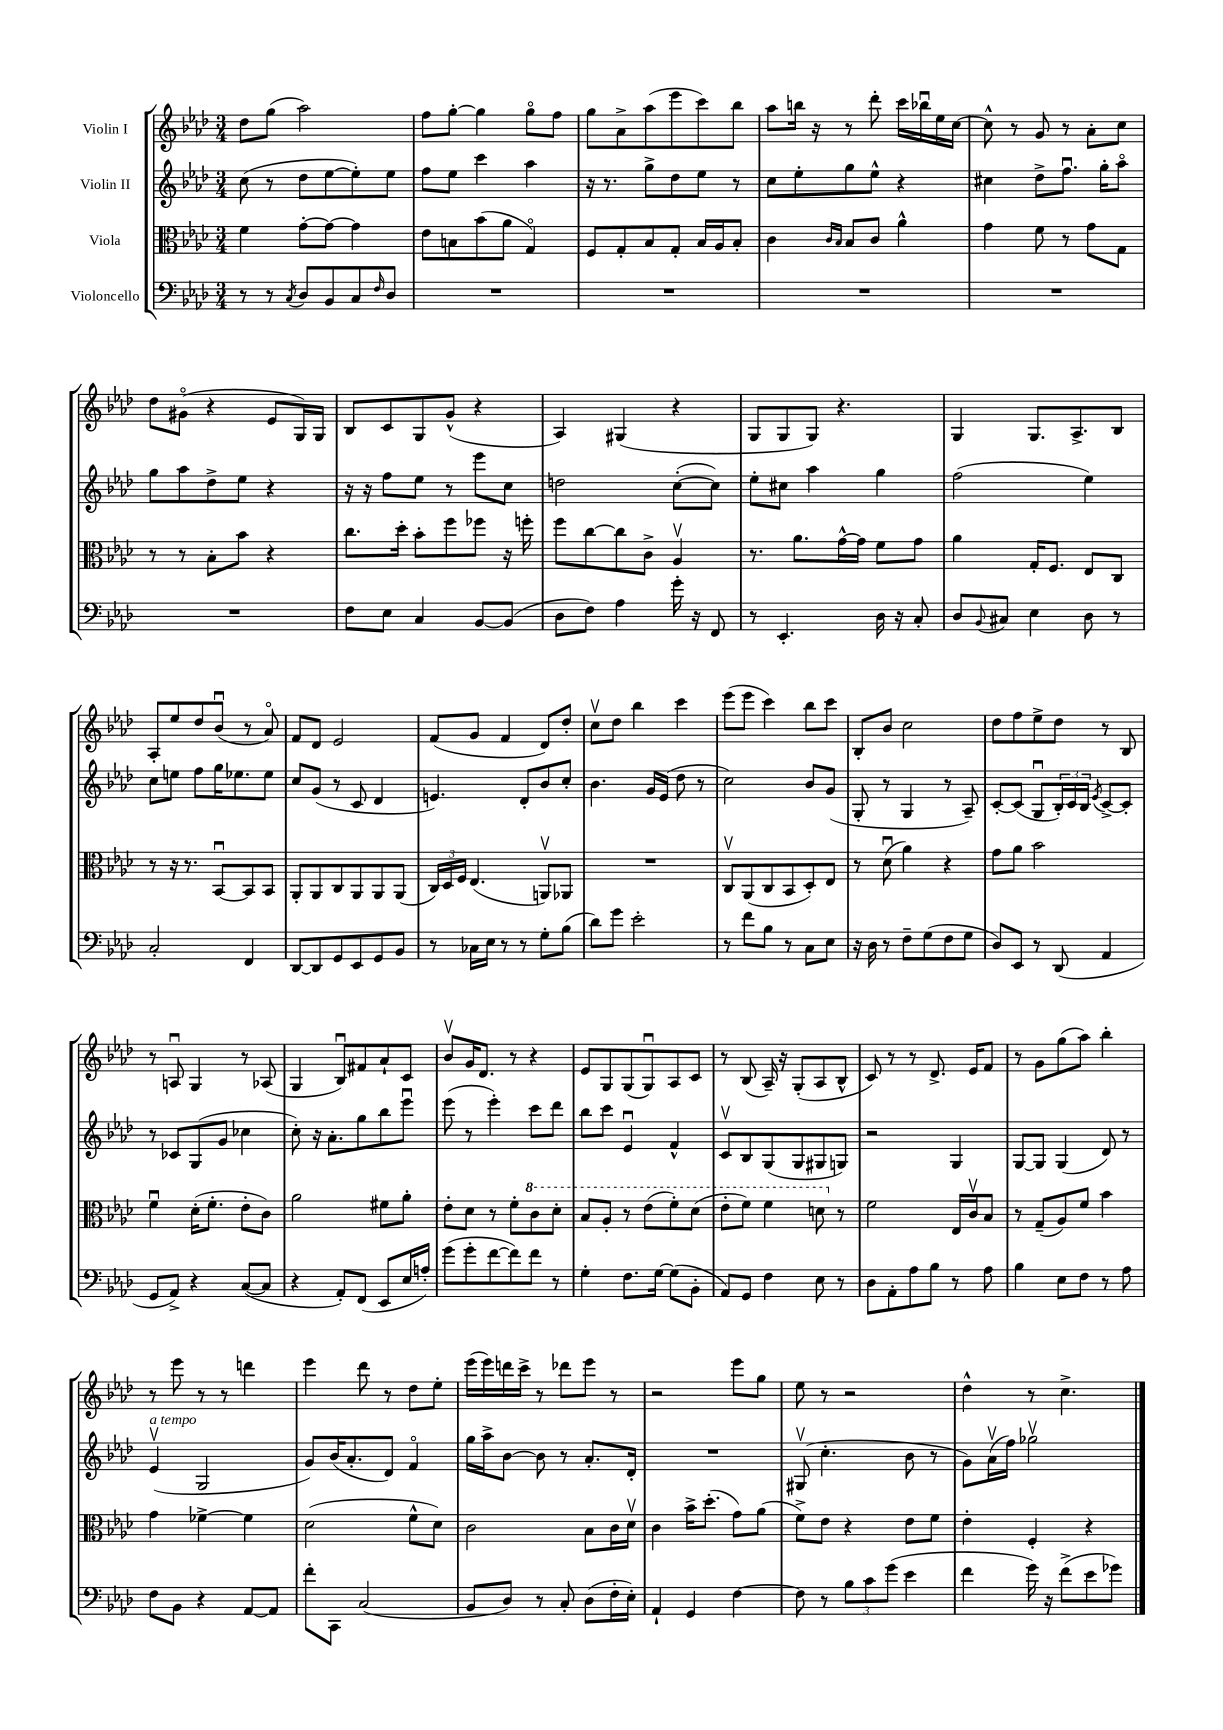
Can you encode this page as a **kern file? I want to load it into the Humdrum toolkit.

**kern	**kern	**kern	**kern
*part4	*part3	*part2	*part1
*staff4	*staff3	*staff2	*staff1
*I"Violoncello	*I"Viola	*I"Violin II	*I"Violin I
*clefF4	*clefC3	*clefG2	*clefG2
*k[b-e-a-d-]	*k[b-e-a-d-]	*k[b-e-a-d-]	*k[b-e-a-d-]
*M3/4	*M3/4	*M3/4	*M3/4
=1	=1	=1	=1
8r	4f\	(8cc\	8dd-\L
8r	.	8r	(8gg\J
8qC/	.	.	.
8D-/L	[8g'\L	8dd-\L	2aa-\)
8BB-/	8g\J_	[8ee-\	.
8C/	4g\]	8ee-'\])	.
16qqF/	.	.	.
8D-/J	.	8ee-\J	.
=2	=2	=2	=2
2.r	8e-\L	8ff\L	8ff\L
.	8Bn\	8ee-\J	[8gg'\J
.	(8b-\	4ccc\	4gg\]
.	8a-\J	.	.
.	4G/)	4aa-\	8gg\L
.	.	.	8ff\J
=3	=3	=3	=3
2.r	8F/L	16r	8gg\L
.	.	8.r	.
.	8G'/	.	8a-^\
.	8B-/	8gg^\L	(8aa-\
.	8G'/J	8dd-\	8eee-\
.	16B-/LL	8ee-\J	8ccc\)
.	16A-/J	.	.
.	8B-'/J	8r	8bb-\J
=4	=4	=4	=4
2.r	4c\	8cc\L	8aa-\L
.	.	8ee-'\	16bbn\Jk
.	.	.	16r
.	16qqc/LL	.	.
.	16qqB-/JJ	.	.
.	8B-/L	8gg\	8r
.	8c/J	8ee-^^\J	8ddd-'\
.	4a-^^\	4r	16ccc\LL
.	.	.	16bb-Xu\
.	.	.	16ee-\
.	.	.	[16cc\JJ
=5	=5	=5	=5
2.r	4g\	4cc#X\	8cc^^\]
.	.	.	8r
.	8f\	8dd-^\L	8g/
.	8r	8.ffu\J	8r
.	8g\L	.	8a-'\L
.	.	16gg'\KL	.
.	8G\J	8aa-\J	8cc\J
!!LO:LB:g=z
=6	=6	=6	=6
2.r	8r	8gg\L	8dd-\L
.	8r	8aa-\	(8g#X\J
.	8B-'\L	8dd-^\	4r
.	8b-\J	8ee-\J	.
.	4r	4r	8e-/L
.	.	.	16G/L)
.	.	.	16G/JJ
=7	=7	=7	=7
8F\L	8.cc\L	16r	8B-/L
.	.	16r	.
8E-\J	.	8ff\L	8c/
.	16dd-'\Jk	.	.
4C/	8b-'\L	8ee-\J	8G/
.	8ff\	8r	(8g^^/J
[8BB-/L	8ff-X\J	8eee-\L	4r
(8BB-/J]	16r	8cc\J	.
.	16ffn'\	.	.
=8	=8	=8	=8
8D-\L	8ff\L	2ddn\	4A-/)
8F\J)	[8cc\	.	.
4A-\	8cc\]	.	(4G#X/
.	8c^\J	.	.
16g'\	4A-v/	([8cc'\L	4r
16r	.	.	.
8FF/	.	8cc\J])	.
=9	=9	=9	=9
8r	8.r	8ee-'\L	8G/L
4.EE-'/	.	8cc#X\J	8G/
.	8.a-\L	.	.
.	.	4aa-\	8G/J)
.	[16g^^\L	.	4.r
.	16g\JJ]	.	.
16D-\	8f\L	4gg\	.
16r	.	.	.
8C'/	8g\J	.	.
=10	=10	=10	=10
8D-/L	4a-\	(2ff\	4G/
8qqBB-/	.	.	.
8C#X/J	.	.	.
4E-\	16G'/KL	.	8.G/L
.	8.F/J	.	.
.	.	.	8.A-^/
8D-\	8E-/L	4ee-\)	.
8r	8C/J	.	8B-/J
!!LO:LB:g=z
=11	=11	=11	=11
2C'/	8r	8cc\L	8A-'/L
.	16r	8een\J	8ee-/
.	8.r	.	.
.	.	8ff\L	8dd-/
.	[8BB-u/L	16gg\K	(8b-u/J
.	.	8.ee-X\	.
4FF/	8BB-/]	.	8r
.	8BB-/J	8ee-\J	8a-/)
=12	=12	=12	=12
[8DD-/L	8AA-'/L	8cc/L	8f/L
8DD-/]	8AA-/	(8g/J	8d-/J
8GG/	8C/	8r	2e-/
8EE-/	8AA-/	8c/	.
8GG/	8AA-/	4d-/	.
8BB-/J	(8AA-/J	.	.
=13	=13	=13	=13
8r	24C/LL)	4.en/)	(8f/L
.	24D-/	.	.
.	24F/JJ	.	.
16C-X\LL	(4.E-/	.	8g/J
16E-\JJ	.	.	.
8r	.	.	4f/
8r	.	8d-'/L	.
8G'\L	8AAnv/L)	8b-/	8d-/L)
(8B-\J	8AA-X/J	8cc'/J	8dd-'/J
=14	=14	=14	=14
8d-\L)	2.r	4.b-\	8ccv\L
8g\J	.	.	8dd-\J
2e-'\	.	.	4bb-\
.	.	16g/LL	.
.	.	(16e-/JJ	.
.	.	8dd-\	4ccc\
.	.	8r	.
=15	=15	=15	=15
8r	8Cv/L	2cc\)	(8eee-\L
8f\L	(8AA-/	.	8eee-\J
8B-\J	8C/	.	4ccc\)
8r	8BB-/	.	.
8C\L	8D-'/)	8b-/L	8bb-\L
8E-\J	8E-/J	(8g/J	8ccc\J
=16	=16	=16	=16
16r	8r	8G'/	8B-'/L
16D-\	.	.	.
8r	(8d-u\	8r	8b-/J
8F~\L	4a-\)	4G/	2cc\
(8G\	.	.	.
8F\	4r	8r	.
8G\J	.	8A-~/)	.
=17	=17	=17	=17
8D-/L)	8g\L	[8c'/L	8dd-\L
8EE-/J	8a-\J	(8c/J]	8ff\
8r	2b-\	8Gu/L	8ee-^\
(8DD-/	.	24B-'/L)	8dd-\J
.	.	24c/	.
.	.	24B-/JJ	.
.	.	8qe-/	.
4AA-/	.	[8c^/L	8r
.	.	8c'/J]	8B-/
!!LO:LB:g=z
=18	=18	=18	=18
8GG/L	4fu\	8r	8r
8AA-^/J)	.	8c-X/L	8Anu/
4r	(16d-'\KL	(8G/	4G/
.	8.f'\J	.	.
.	.	8g/J	.
([8C/L	8e-'\L	4cc-X\	8r
8C/J]	8c\J)	.	(8A-X/
=19	=19	=19	=19
4r	2a-\	8cc'\)	4G/
.	.	16r	.
.	.	8.a-'\L	.
8AA-'/L)	.	.	8B-u/L)
(8FF/J	.	8gg\	8f#X/
8EE-/L	8f#X\L	8bb-\	8a-`/
16E-/L	8a-'\J	8eee-u\J	8c/J
16An'/JJ)	.	.	.
=20	=20	=20	=20
(8g\L	8e-'\L	(8eee-\	8b-v/L
8g'\	8d-\J	8r	16g/K
.	.	.	8.d-/J
[8f\	8r	4eee-'\)	.
8f\])	8f'\L	.	8r
*	*8va	*	*
8f\J	8cc\	8ccc\L	4r
8r	8dd-'\J	8ddd-\J	.
=21	=21	=21	=21
4G'\	8b-/L	8bb-\L	8e-/L
.	8a-'/J	8ccc\J	8G/
8.F\L	8r	4e-u/	(8G/
.	(8ee-\L	.	8Gu/)
[16G\Jk	.	.	.
(8G\L]	8ff'\)	4f^^/	8A-/
8BB-'\J	(8dd-\J	.	8c/J
=22	=22	=22	=22
8AA-/L)	8ee-'\L	8cv/L	8r
8GG/J	8ff\J)	8B-/	(8B-/
4F\	4ff\	(8G/	16A-~/)
.	.	.	16r
.	.	8G/	(8G'/L
8E-\	8ddn\	8G#X/	8A-/
*	*X8va	*	*
8r	8r	8Gn/J)	8B-^^/J
=23	=23	=23	=23
8D-\L	2f\	2r	8c/)
8AA-'\	.	.	8r
8A-\	.	.	8r
8B-\J	.	.	8.d-^/
8r	16E-/LL	4G/	.
.	16cv/J	.	16e-/KL
8A-\	8B-/J	.	8f/J
=24	=24	=24	=24
4B-\	8r	[8G/L	8r
.	(8G~/L	8G/J]	8g\L
8E-\L	8A-/)	(4G/	(8gg\
8F\J	8f/J	.	8aa-\J)
8r	4b-\	8d-/)	4bb-'\
8A-\	.	8r	.
!!LO:LB:g=z
=25	=25	=25	=25
!	!	!LO:TX:a:i:t=a tempo	!
8F\L	4g\	(4e-v/	8r
8BB-\J	.	.	8eee-\
4r	[4f-X^\	2G/	8r
.	.	.	8r
[8AA-/L	4f-\]	.	4dddn\
8AA-/J]	.	.	.
=26	=26	=26	=26
8f'\L	(2d-\	8g/L)	4eee-\
8CC\J	.	(16b-/K	.
.	.	8.a-'/	.
(2C/	.	.	8ddd-\
.	.	8d-/J)	8r
.	8f^^\L	4f/	8dd-\L
.	8d-\J)	.	8ee-'\J
=27	=27	=27	=27
8BB-/L	2c\	16gg\LL	(16eee-\LL
.	.	16aa-^\J	16eee-\)
8D-/J)	.	[8b-\J	16dddn\
.	.	.	16ccc^\JJ
8r	.	8b-\]	8r
8C'/	.	8r	8ddd-X\L
(8D-\L	8B-\L	8.a-'/L	8eee-\J
16F'\L	16c\L	.	8r
16E-'\JJ)	16d-v\JJ	16d-'/Jk	.
=28	=28	=28	=28
4AA-`/	4c\	2.r	2r
4GG/	16b-^\KL	.	.
.	(8.dd-'\J	.	.
[4F\	8g\L)	.	8eee-\L
.	(8a-\J	.	8gg\J
=29	=29	=29	=29
8F\]	8f^\L)	(8G#Xv/	8ee-\
8r	8e-\J	4.cc'\	8r
12B-\L	4r	.	2r
12c\	.	.	.
(12g\J	.	.	.
4e-\	8e-\L	8b-\	.
.	8f\J	8r	.
=30	=30	=30	=30
4f\	4e-'\	8g\L)	4dd-^^\
.	.	(16a-v\L	.
.	.	16ff\JJ)	.
16g\)	4F'/	2gg-Xv\	8r
16r	.	.	.
(8f^\L	.	.	4.cc^\
8e-\	4r	.	.
8g-X\J)	.	.	.
==	==	==	==
*-	*-	*-	*-
